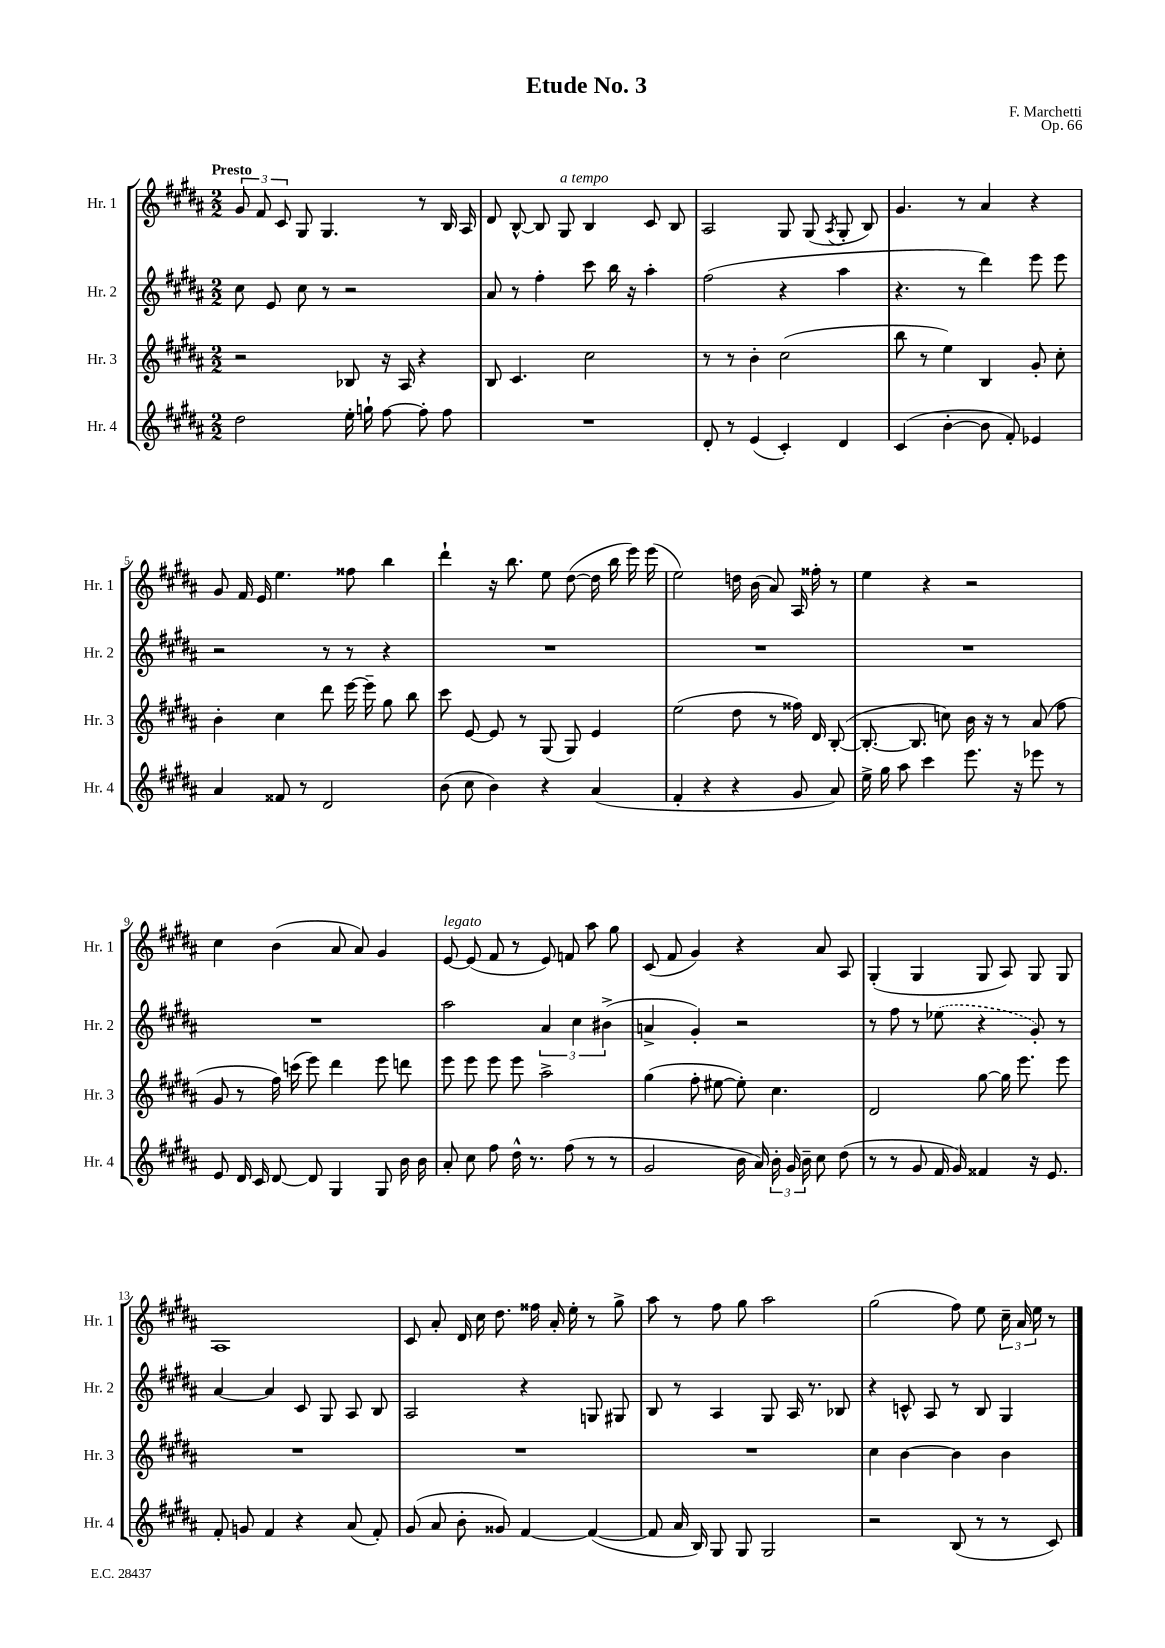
\header { title = "Etude No. 3" composer = "F. Marchetti" opus = "Op. 66" }
<<
\new StaffGroup <<
\new Staff = "s0" \with { instrumentName = "Hr. 1" shortInstrumentName = "Hr. 1" } {
    \clef treble \key b \major \numericTimeSignature \time 2/2 \tempo "Presto"
    \autoBeamOff \tuplet 3/2 { gis'8 fis'8 cis'8 } gis8 gis4. r8 b16 ais16 |
    dis'8 b8~-^ b8 gis8^\markup { \italic "a tempo" } b4 cis'8 b8 |
    ais2 gis8 gis8( \acciaccatura { ais8 } gis8-. b8) |
    gis'4. r8 ais'4 r4 |
    gis'8 fis'16 e'16 e''4. fisis''8 b''4 |
    dis'''4-! r16 b''8. e''8 dis''8~( dis''16 b''16 e'''16) e'''16( |
    e''2) d''16 b'16( ais'8) ais16 fisis''16-. r8 |
    e''4 r4 r2 |
    cis''4 b'4( ais'8 ais'8) gis'4 |
    e'8~^\markup { \italic "legato" } e'8( fis'8 r8 e'8) f'8 ais''8 gis''8 |
    cis'8( fis'8 gis'4) r4 ais'8 ais8 |
    gis4-.( gis4 gis8 ais8) gis8 gis8 |
    ais1 |
    cis'8 ais'8-. dis'16 cis''16 dis''8. fisis''16 ais'16-. e''16-. r8 gis''8-> |
    ais''8 r8 fis''8 gis''8 ais''2 |
    gis''2( fis''8) e''8 \tuplet 3/2 { cis''16-- ais'16 e''16 } r8 \bar "|." |
}
\new Staff = "s1" \with { instrumentName = "Hr. 2" shortInstrumentName = "Hr. 2" } {
    \clef treble \key b \major \numericTimeSignature \time 2/2
    \autoBeamOff cis''8 e'8 cis''8 r8 r2 |
    ais'8 r8 fis''4-. cis'''8 b''16 r16 ais''4-. |
    fis''2( r4 ais''4 |
    r4. r8 dis'''4) e'''8 e'''8 |
    r2 r8 r8 r4 |
    R1 |
    R1 |
    R1 |
    R1 |
    ais''2 \tuplet 3/2 { ais'4 cis''4 bis'4->( } |
    a'4-> gis'4-.) r2 |
    r8 fis''8 r8 \once \slurDashed ees''8( r4 gis'8-.) r8 |
    ais'4~ ais'4 cis'8 gis8 ais8 b8 |
    ais2 r4 g8 gis8 |
    b8 r8 ais4 gis8 ais16 r8. bes8 |
    r4 c'8-^ ais8 r8 b8 gis4 \bar "|." |
}
\new Staff = "s2" \with { instrumentName = "Hr. 3" shortInstrumentName = "Hr. 3" } {
    \clef treble \key b \major \numericTimeSignature \time 2/2
    \autoBeamOff r2 bes8 r16 ais16 r4 |
    b8 cis'4. cis''2 |
    r8 r8 b'4-. cis''2( |
    b''8 r8 e''4) b4 gis'8-. cis''8-. |
    b'4-. cis''4 dis'''8 e'''16~ e'''16-- gis''8 b''8 |
    cis'''8 e'8~ e'8 r8 gis8( gis8) e'4 |
    e''2( dis''8 r8 fisis''16) dis'16 b8~-.( |
    b8.~-. b8. c''8) b'16 r16 r8 ais'8( fis''8 |
    gis'8 r8 fis''16) c'''16( e'''8) dis'''4 e'''8 d'''8 |
    e'''8 e'''8 e'''8 e'''8 ais''2-> |
    gis''4( fis''8-. eis''8~ eis''8-.) cis''4. |
    dis'2 gis''8~ gis''16 e'''8. e'''8 |
    R1 |
    R1 |
    R1 |
    cis''4 b'4~ b'4 b'4 \bar "|." |
}
\new Staff = "s3" \with { instrumentName = "Hr. 4" shortInstrumentName = "Hr. 4" } {
    \clef treble \key b \major \numericTimeSignature \time 2/2
    \autoBeamOff dis''2 e''16-. g''16-! fis''8~ fis''8-. fis''8 |
    R1 |
    dis'8-. r8 e'4( cis'4-.) dis'4 |
    cis'4( b'4~-. b'8 fis'8-.) ees'4 |
    ais'4 fisis'8 r8 dis'2 |
    b'8( cis''8 b'4) r4 ais'4( |
    fis'4-. r4 r4 gis'8 ais'8) |
    e''16-> gis''16 ais''8 cis'''4 e'''8. r16 ees'''8 r8 |
    e'8 dis'16 cis'16 dis'8~ dis'8 gis4 gis8 b'16 b'16 |
    ais'8-. cis''8 fis''8 dis''16-^ r8. fis''8( r8 r8 |
    gis'2 b'16 ais'16) \tuplet 3/2 { b'16-. gis'16 b'16-- } cis''8 dis''8( |
    r8 r8 gis'8 fis'16 gis'16) fisis'4 r16 e'8. |
    fis'8-. g'8 fis'4 r4 ais'8( fis'8-.) |
    gis'8( ais'8 b'8-. gisis'8) fis'4~ fis'4~( |
    fis'8 ais'16 b16) gis8 gis8 gis2 |
    r2 b8( r8 r8 cis'8) \bar "|." |
}
>>
>>
